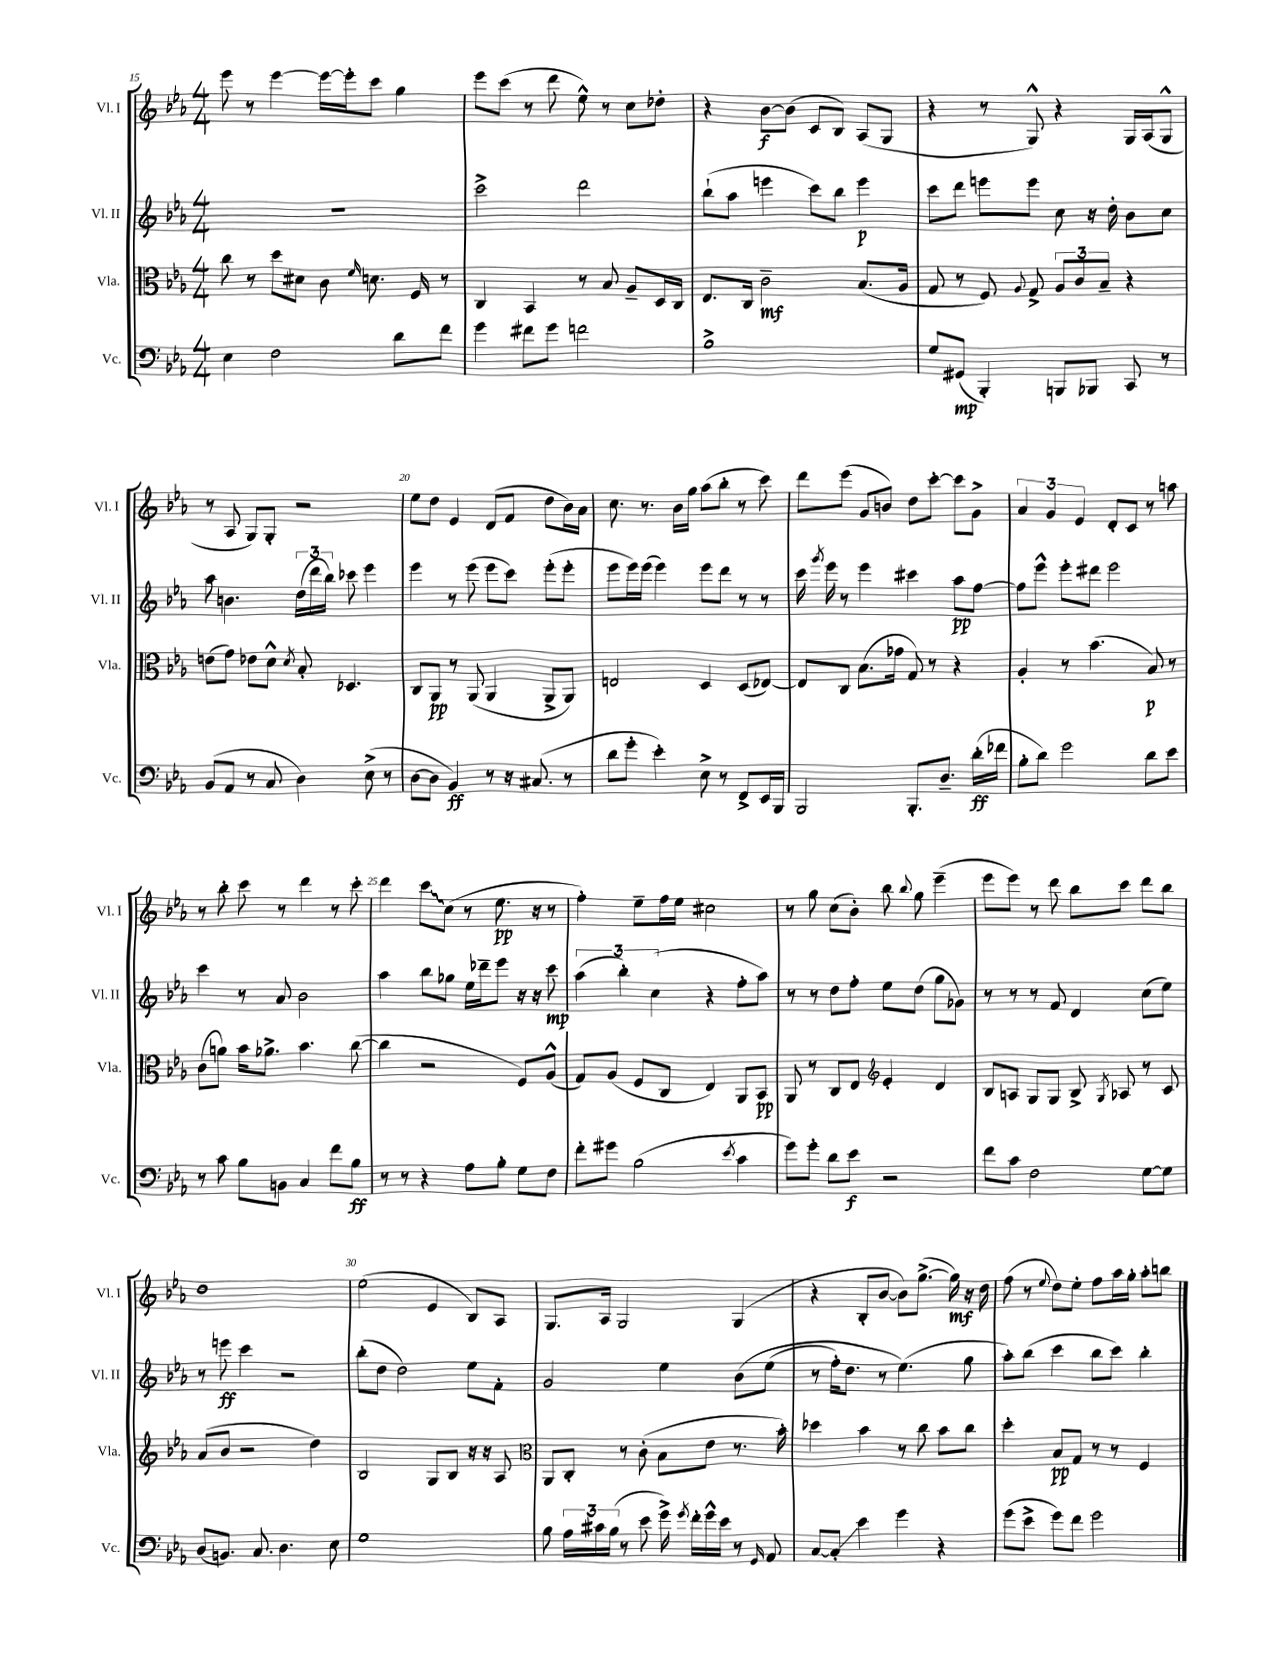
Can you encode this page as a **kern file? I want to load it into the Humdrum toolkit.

**kern	**kern	**kern	**kern
*staff4	*staff3	*staff2	*staff1
*clefF4	*clefC3	*clefG2	*clefG2
*k[b-e-a-]	*k[b-e-a-]	*k[b-e-a-]	*k[b-e-a-]
*M4/4	*M4/4	*M4/4	*M4/4
4E-\	8cc\	1r	8eee-\
.	8r	.	8r
2F\	8dd\L	.	[4eee-\
.	8d#\J	.	.
.	8c\	.	16eee-\_LL
.	.	.	16eee-'\]J
.	16qqf/	.	.
.	8.d\	.	8ccc\J
8d\L	.	.	4gg\
.	16F/	.	.
8f\J	8r	.	.
=	=	=	=
4g\	4C/	2ccc^\	8eee-\L
.	.	.	(8ccc\J
8f#\L	4BB-/	.	8r
8g\J	.	.	8ddd\
2f\	8r	2ddd\	8ee-^^\)
.	8B-/	.	8r
.	8A-~/L	.	8cc\L
.	16D/L	.	8dd-'\J
.	16C/JJ	.	.
=	=	=	=
1B-^	8.E-/L	(8bb-`\L	4r
.	.	8aa-\J	.
.	16C/Jk	.	.
.	2c~\	4eee\	[8b-\L
.	.	.	(8b-\]J
.	.	8ccc\L)	8c/L
.	.	8bb-\J	8B-/J)
.	(8.B-/L	4eee\	(8A-/L
.	.	.	8G/J
.	16A-/Jk	.	.
=	=	=	=
8G/L	8G/	8ccc\L	4r
(8GG#/J	8r	8ddd\J	.
4BBB-'/)	8F/)	8eee\L	8r
.	8qqA-/	.	.
.	8G^/	8eee\J	8G^^/)
8BBB/L	12A-/L	8cc\	4r
.	12c/	.	.
8BBB-/J	.	16r	.
.	12B-~/J	.	.
.	.	16dd'\	.
8CC/	4r	8b-\L	16G/LL
.	.	.	(16A-/J
8r	.	8cc\J	8G^^/J
=	=	=	=
(8BB-/L	(8e\L	8aa-\	8r
8AA-/J	8g\J)	4.b\	8A-/
8r	8e-\L	.	8G/L)
8C/	8d^^\J	.	8G'/J
.	8qd/	.	.
4D\)	8B-'/	(24dd\LL	2r
.	.	24ddd\	.
.	.	24bb-\JJ)	.
.	4.D-/	8ccc-\	.
(8E-^\	.	4eee-\	.
8r	.	.	.
=	=	=	=
[8D\L	8C/L	4eee-\	8ee-\L
8D\]J	8AA-/J	.	8dd\J
4BB-/)	8r	8r	4e-/
.	(8AA-/	(8eee-\	.
8r	4AA-/	8eee-\L	(8d/L
16r	.	8ccc\J)	8f/J
(8.C#/	.	.	.
.	8AA-^/L	(8eee-'\L	8dd\L
8r	8AA-/J)	8eee-'\J	16b-\L)
.	.	.	16a-\JJ
=	=	=	=
8d\L	2E/	8eee-\L	8.cc\
8g'\J	.	16eee-\L)	.
.	.	(16eee-\JJ	8.r
4e-'\)	.	4eee-\)	.
.	.	.	16b-\LL
.	.	.	16gg\JJ
8E-^\	4D/	8eee-\L	(8aa-\L
8r	.	8ddd\J	8bb-'\J
8FF^/L	(8D/L	8r	8r
16EE-/L	[8E-/J)	8r	8ccc\)
16BBB-/JJ	.	.	.
=	=	=	=
2BBB-/	8E-/]L	16ccc\	8ddd\L
.	.	8qggg/	.
.	.	16eee-\	.
.	8C/J	8r	(8eee-\J
.	(8.B-\L	4eee-\	8g/L
.	.	.	8b/J)
.	16g-\Jk	.	.
8.BBB-'/L	8G/)	4ccc#\	8dd\L
.	8r	.	[8ccc'\J
8.D~/J	.	.	.
.	4r	8aa-\L	8ccc\]L
(16d'\LL	.	[8ff\J	8g^\J
16f-\JJ	.	.	.
=	=	=	=
8B-'\L	4A-'/	8ff\]L	6a-/
8d\J)	.	8eee-^^\J	.
.	.	.	6g/
2g\	8r	8eee-'\L	.
.	.	.	6e-/
.	(4.b-\	8ddd#\J	.
.	.	2eee-\	8d'/L
.	.	.	8c/J
8d\L	8B-/)	.	8r
8e-\J	8r	.	8aa\
=	=	=	=
8r	(8c\L	4ccc\	8r
8c\	8a\J)	.	8bb-'\
8B-\L	16b-\LK	8r	8ccc\
.	8.a-^\J	.	.
8BB\J	.	8a-/	8r
4C/	4.b-\	2b-\	4ddd\
8f\L	.	.	8r
8B-\J	([8cc\	.	8ccc'\
=	=	=	=
8r	4cc\]	4aa-\	4ddd\
8r	.	.	.
4r	2r	8bb-\L	8ccc\L
.	.	8gg-\J	(8cc\J
8A-\L	.	16ee-\LL	8r
.	.	16ddd-~\J	.
8B-'\J	.	8eee-\J	8.ee-\
8G\L	8F/L)	16r	.
.	.	16r	16r
8F\J	(8A-^^/J	8ccc\	8r
=	=	=	=
8f'\L	8G/L)	(6aa-\	4ff'\)
8g#\J	(8A-/J	.	.
.	.	6bb-'\)	.
(2B-\	8F/L	.	8ee-~\L
.	.	(6cc\	.
.	8C/J	.	16ff\L
.	.	.	16ee-\JJ
.	4E-/)	4r	2cc#\
8qe-/	.	.	.
4c\	8AA-/L	8ff'\L	.
.	8BB-/J	8aa-\J)	.
=	=	=	=
8g\L)	8AA-/	8r	8r
8g'\J	8r	8r	8gg\
8d\L	8C/L	8dd\L	(8cc\L
8e-\J	8E-/J	8ff'\J	8b-'\J)
*	*clefG2	*	*
2r	4e-'/	8ee-\L	8bb-\
.	.	.	8qqbb-/
.	.	(8dd\J	8gg\
.	4d/	8gg\L	(4eee-~\
.	.	8g-\J)	.
=	=	=	=
8f\L	8B-/L	8r	8eee-\L
8c\J	8A/J	8r	8eee-\J)
2F\	8G/L	8r	8r
.	8G/J	8f/	8ddd\
.	8B-^/	4d/	8bb-\L
.	8qG/	.	.
.	8A-/	.	8ccc\J
[8G\L	8r	(8cc\L	8ddd\L
8G\]J	8c/	8ee-\J)	8bb-\J
=	=	=	=
(8D/L	(8a-/L	8r	1dd
8.BB/J)	8b-/J	8eee\	.
.	2r	4ccc\	.
8.C/	.	.	.
4.D\	.	2r	.
.	4dd\)	.	.
8E-\	.	.	.
=	=	=	=
1G	2B-/	(8bb-'\L	(2ee-\
.	.	8dd\J	.
.	.	2dd\)	.
.	8G/L	.	4e-/
.	8B-/J	.	.
.	16r	8ee-\L	8B-/L)
.	16r	.	.
.	8A-/	8f'\J	8A-/J
=	=	=	=
*	*clefC3	*	*
8B-\	8AA-/L	2g/	8.G/L
24A-\LL	8C'/J	.	.
24c#\	.	.	.
.	.	.	16A-/Jk
(24B-\JJ	.	.	.
8r	8r	.	2G/
8e-\	(8c'\	.	.
16g^\)	8B-\L	4ee-\	.
8qg/	.	.	.
16f'\LL	.	.	.
16g^^\	8e-\J	.	.
16e-\JJ	.	.	.
8r	8.r	&(8b-\L	(4G/
16qqGG/	.	.	.
8AA-/	.	(8ee-\J	.
.	16b-'\)	.	.
=	=	=	=
[8C/L	4dd-\	8r	4r
8C'/]J	.	16ff'\LK)	.
.	.	8.dd\J	.
4e-\	4b-\	.	8B-'/L
.	.	8r	[8b-/J
4g\	8r	(4.ee-\&)	8b-\]L)
.	8cc\	.	([8.gg^\J
4r	8b-\L	.	.
.	.	.	16gg\])
.	8cc\J	8gg\	16r
.	.	.	16dd\
=	=	=	=
(8g\L	4dd'\	8aa-'\L)	(8ff\
8e-^\J	.	(8bb-\J	8r
.	.	.	8qqee-/
8g\L)	8B-/L	4ccc\	8dd\L)
8f\J	8G/J	.	8ee-'\J
2g\	8r	8bb-\L	8ff\L
.	8r	8ccc\J)	16aa-\L
.	.	.	16gg'\JJ
.	4F/	4bb-'\	8aa-'\L
.	.	.	8bb\J
==	==	==	==
*-	*-	*-	*-
